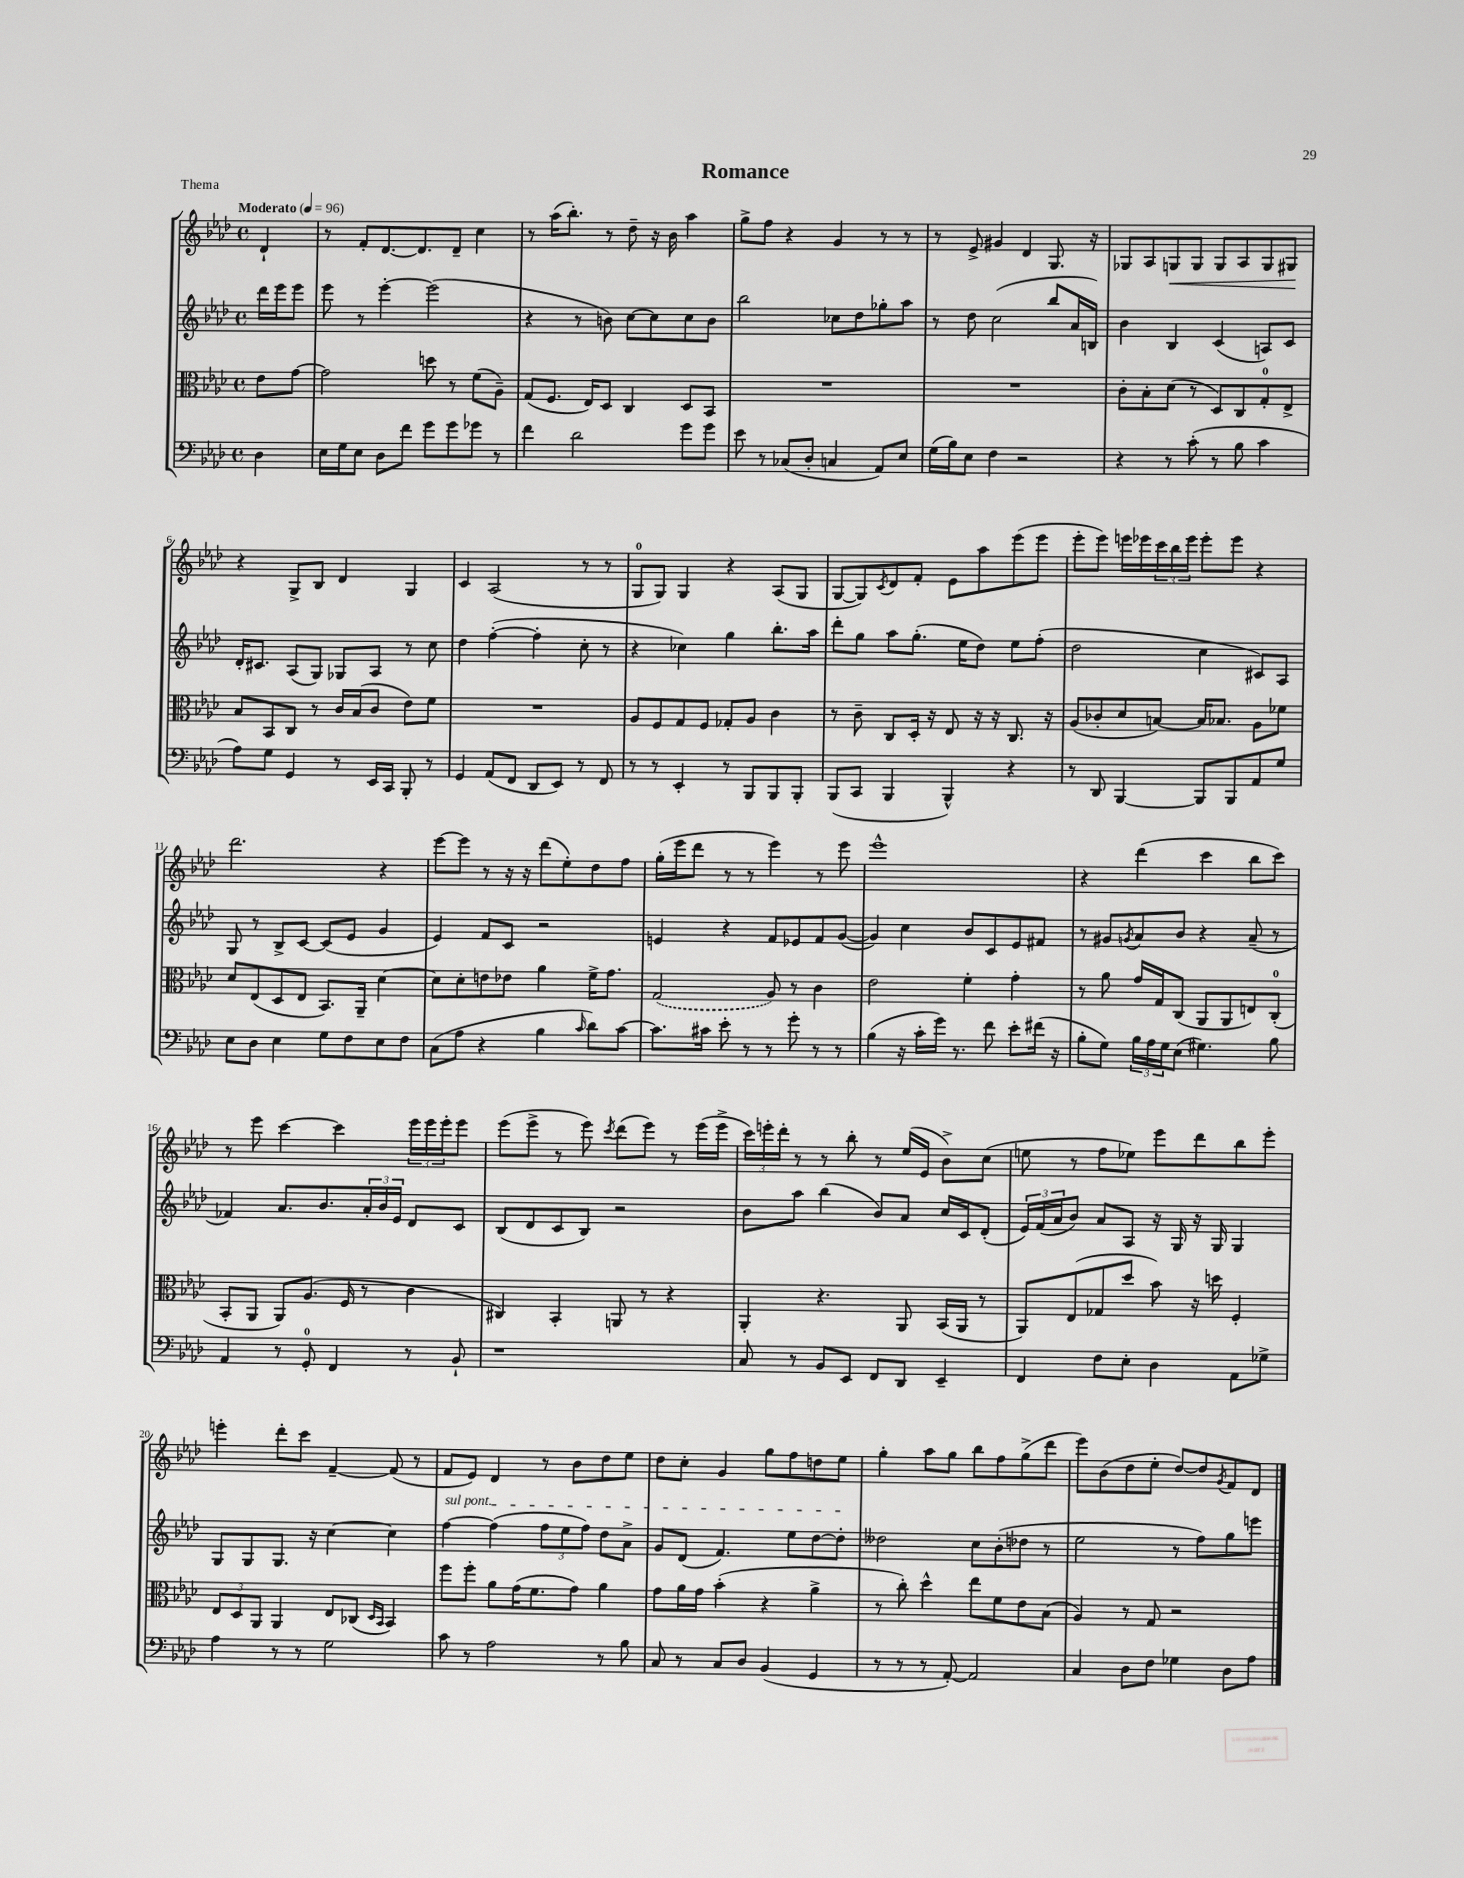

**kern	**kern	**kern	**kern
*staff4	*staff3	*staff2	*staff1
*clefF4	*clefC3	*clefG2	*clefG2
*k[b-e-a-d-]	*k[b-e-a-d-]	*k[b-e-a-d-]	*k[b-e-a-d-]
*M4/4	*M4/4	*M4/4	*M4/4
*met(c)	*met(c)	*met(c)	*met(c)
*MM96	*MM96	*MM96	*MM96
4D-	8e-	16ddd-	4d-`
.	.	16eee-	.
.	[8g	8eee-	.
=	=	=	=
16E-	2g]	8eee-	8r
16G	.	.	.
8E-	.	8r	8f'
8D-	.	[4eee-'	[8.d-
8f	.	.	.
.	.	.	8.d-]
8g	8dd	(2eee-]	.
8g	8r	.	8d-~
8g-	(8f	.	4cc
8r	8A-~)	.	.
=	=	=	=
4f	(8G	4r	8r
.	8.F	.	(16aa-
.	.	.	8.bb-')
2d-	.	8r	.
.	16E-)	.	.
.	8D-	8b)	8r
.	4C	[8cc	8dd-~
.	.	8cc]	16r
.	.	.	16b-
8g	8D-	8cc	4aa-
8g	8BB-	8b	.
=	=	=	=
8e-	1r	2bb-	8gg^
8r	.	.	8ff
(8C-	.	.	4r
8D-'	.	.	.
4C	.	8cc-	4g
.	.	8dd-	.
8AA-)	.	8gg-'	8r
8E-	.	8aa-	8r
=	=	=	=
(16G	1r	8r	8r
16B-)	.	.	.
8E-	.	8dd-	8e-^
4F	.	(2cc	4g#
2r	.	.	4d-
.	.	8bb-	8.G
.	.	16a-	.
.	.	16B)	16r
=	=	=	=
4r	8c'	4b-	8G-
.	8B-'	.	8A-
8r	(8d-	4B-	8G
(8c'	8r	.	8G
8r	8D-)	(4c	8G
8B-	8C	.	8A-
4c	8G'	8A)	8G
.	8E-^	8c	8G#
=	=	=	=
8A-)	8B-	16d-'	4r
.	.	8.c#	.
8G	8BB-	.	.
4GG	8C	(8A-	8G^
.	8r	8G)	8B-
8r	16c	8G-	4d-
.	(16B-	.	.
16EE-	8c	8A-	.
16CC	.	.	.
8BBB-'	8e-)	8r	4G
8r	8f	8cc	.
=	=	=	=
4GG	1r	4dd-	4c
(8AA-	.	([4ff'	(2A-
8FF	.	.	.
8DD-	.	4ff']	.
8EE-)	.	.	.
8r	.	8cc'	8r
8FF	.	8r	8r
=	=	=	=
8r	8A-	4r	8G
8r	8F	.	8G)
4EE-'	8G	4cc-)	4G
.	8F	.	.
8r	8G-'	4gg	4r
8BBB-	8A-	.	.
8BBB-	4c	8.bb-'	(8A-
8BBB-'	.	.	8G
.	.	16aa-	.
=	=	=	=
(8BBB-	8r	8ddd-'	[8G
8CC	8c~	8gg	8G])
.	.	.	8qc
4BBB-	8C	8aa-	8d-
.	16D-'	(8.gg'	8f'
.	16r	.	.
4BBB-^^)	8E-	.	8e-
.	.	16ee-	.
.	16r	8dd-)	8aa-
.	16r	.	.
4r	8.C	8ee-	(8eee-
.	.	(8ff'	8eee-
.	16r	.	.
=	=	=	=
8r	(8A-	2dd-	8eee-'
8DD-	8c-'	.	8eee-)
[4BBB-	8d-	.	16eee
.	.	.	16eee-
.	[8B)	.	24ccc
.	.	.	24bb-
.	.	.	24eee-
8BBB-]	16B]	4cc	8eee-'
.	8.B-	.	.
8BBB-	.	.	8eee-
8AA-	8A-	8c#)	4r
8G	8f-	8A-	.
=	=	=	=
8E-	8d-	8G	2.ddd-
8D-	(8E-	8r	.
4E-	8D-	8B-^	.
.	8E-	[8c	.
8G	8.BB-)	(8c]	.
8F	.	8e-	.
.	16AA-~	.	.
8E-	[4d-	4g	4r
8F	.	.	.
=	=	=	=
(8C	8d-]	4e-)	[8eee-
8A-	8d-'	.	8eee-]
4r	8e	8f	8r
.	8e-	8c	16r
.	.	.	16r
4B-	4a-	2r	(8ddd-
.	.	.	8ee-')
16qqc	.	.	.
8d-)	16f^	.	8dd-
.	8.g	.	.
[8c	.	.	8ff
=	=	=	=
8.c]	(2G	4e	(16gg'
.	.	.	16eee-
.	.	.	8ddd-
16c#	.	.	.
8e-'	.	4r	8r
8r	.	.	8r
8r	8A-)	8f	4eee-)
8g'	8r	8e-	.
8r	4c	8f	8r
8r	.	([8g	8eee-
=	=	=	=
(4B-	2e-	4g])	1eee-^^
16r	.	4cc	.
16c'	.	.	.
16g)	.	.	.
8.r	.	.	.
.	4f'	8b-	.
8f	.	8c	.
8e-'	4g'	8e-	.
(16f#	.	8f#	.
16r	.	.	.
=	=	=	=
8B-'	8r	8r	4r
8G)	8a-	8g#	.
.	.	8qg	.
24B-	16g	8a-	(4ddd-
24A-	.	.	.
.	16G	.	.
24G	.	.	.
(8E-	(8C	8b-	.
4.G#)	8AA-	4r	4ccc
.	8AA-	.	.
.	8E)	(8a-~	8bb-
8B-	(8C'	8r	8ccc)
=	=	=	=
4AA-	8BB-'	4f-)	8r
.	8AA-	.	8eee-
8r	8AA-)	8.a-	[4ccc
8GG'	(8.A-	.	.
.	.	8.b-	.
4FF	.	.	4ccc]
.	16F	.	.
.	8r	24a-'	.
.	.	24b-	.
.	.	24e-	.
8r	4c	8d-	24eee-
.	.	.	24eee-
.	.	.	24eee-'
8BB-`	.	8c	8eee-
=	=	=	=
1r	4C#)	(8B-	(8eee-
.	.	8d-	8eee-^
.	4BB-'	8c	8r
.	.	8B-)	8eee-)
.	.	.	8qccc
.	8AA	2r	(8ddd-
.	8r	.	8eee-)
.	4r	.	8r
.	.	.	(16eee-
.	.	.	16eee-^
=	=	=	=
8C	4AA-'	8b-	24ccc)
.	.	.	24eee'
.	.	.	24ddd-'
8r	.	8aa-	8r
8BB-	4.r	(4bb-	8r
8EE-	.	.	8bb-'
8FF	.	8b-)	8r
8DD-	8AA-	8a-	(16ee-
.	.	.	16e-
4EE-~	(16BB-	16cc	8b-^)
.	16AA-	16c	.
.	8r	(8d-'	(8cc
=	=	=	=
4FF	8AA-)	24e-)	8ee
.	.	(24f	.
.	.	24a-	.
.	(8E-	8b-)	8r
8F	8G-	8a-	8ff
8E-'	8dd-	8A-	8ee-)
4D-	8b-)	16r	8eee-
.	.	16G	.
.	16r	16r	8ddd-
.	16dd	16G	.
8AA-	4F'	4G	8bb-
8G-^	.	.	8eee-'
=	=	=	=
4A-	12E-	8G	4eee'
.	12D-	.	.
.	.	8G	.
.	12AA-	.	.
8r	4AA-	8.G	8ddd-'
8r	.	.	8ccc
.	.	16r	.
2G	8E-	[4cc	[4f~
.	(8C-	.	.
.	16qqD-	.	.
.	16qqBB-	.	.
.	4BB-)	4cc]	(8f]
.	.	.	8r
=	=	=	=
8c	8ff	[4ff	8f
8r	8ff'	.	8e-)
2A-	8a-	(4ff]	4d-
.	(16g	.	.
.	8.f	.	.
.	.	12ff	8r
.	.	12ee-	.
.	8g)	.	8b-
.	.	12ff)	.
8r	4a-	8dd-	8dd-
8B-	.	8a-^	8ee-
=	=	=	=
8C	8g	8g	8dd-
8r	16a-	(8d-	8cc'
.	16g	.	.
8C	(4b-'	4.f)	4g
8D-	.	.	.
(4BB-	4r	.	8gg
.	.	8ee-	8ff
4GG	4a-^	[8dd-	8dd
.	.	8dd-']	8ee-
=	=	=	=
8r	8r	2dd--	4gg'
8r	8cc')	.	.
8r	4dd-^^	.	8aa-
[8AA-')	.	.	8gg
2AA-]	8ee-	8cc	8bb-
.	8f	(8b-'	8ff
.	8e-	8dd-	(8gg^
.	(8B-	8r	8ddd-
=	=	=	=
4C	4A-)	2ee-	8eee-)
.	.	.	(8b-
8D-	8r	.	8dd-
8F	8G	.	8ee-'
4G-	2r	8r	[8dd-)
.	.	8ff)	8dd-]
.	.	.	8qg
8D-	.	8gg	8f
8A-	.	8eee	8d-
==	==	==	==
*-	*-	*-	*-
